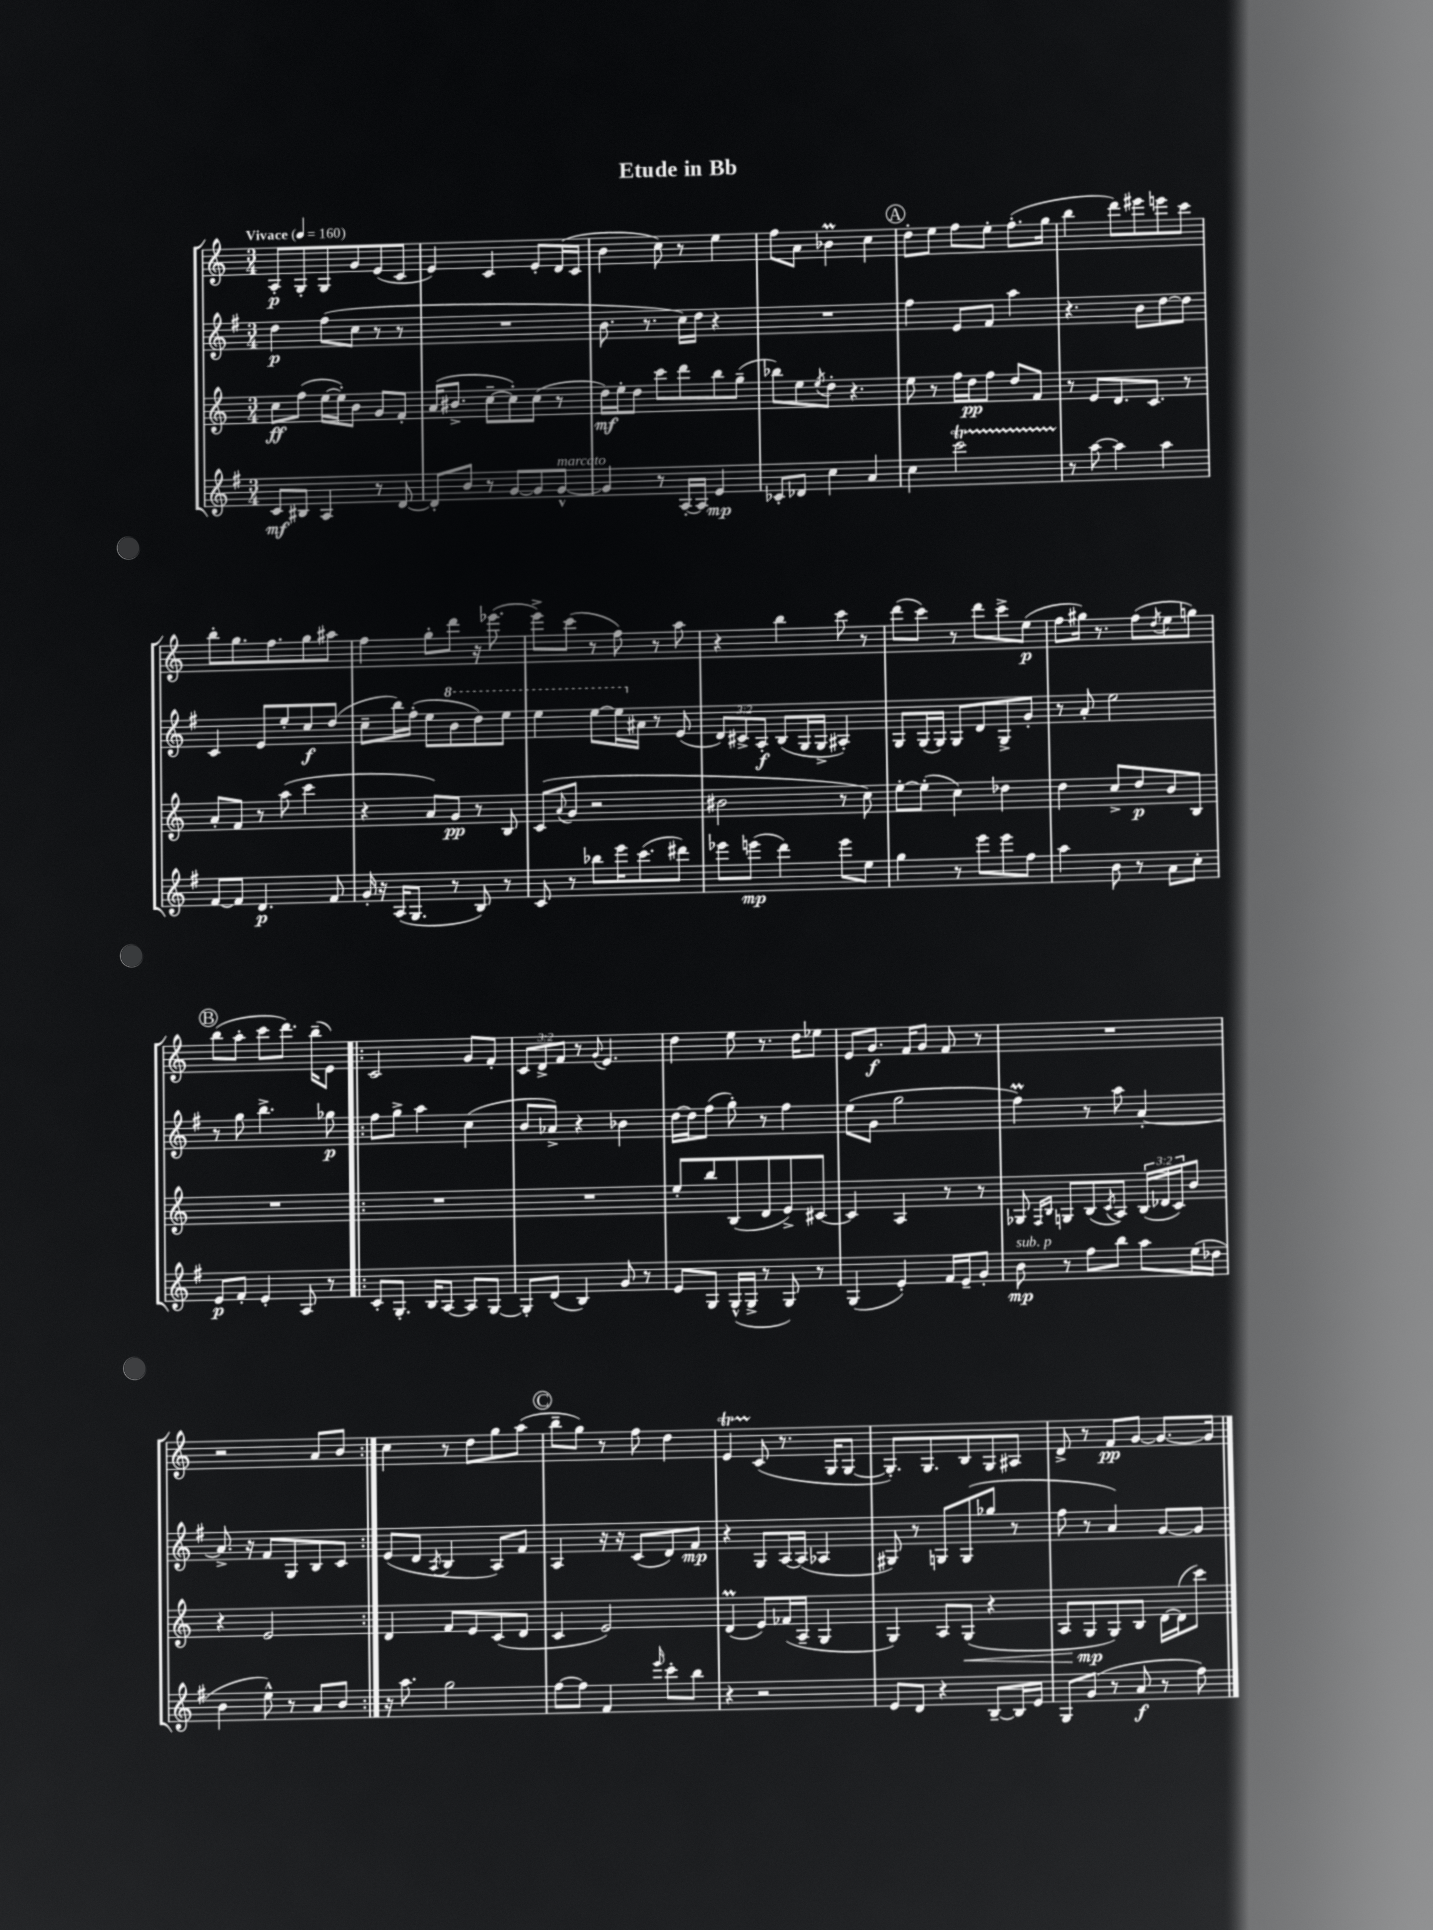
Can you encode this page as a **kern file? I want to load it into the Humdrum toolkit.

**kern	**kern	**kern	**kern
*staff4	*staff3	*staff2	*staff1
*clefG2	*clefG2	*clefG2	*clefG2
*k[f#]	*k[]	*k[f#]	*k[]
*M3/4	*M3/4	*M3/4	*M3/4
*MM160	*MM160	*MM160	*MM160
8c	8cc	4dd	8A'
8B#	(8ff	.	8G'
4A	[16ee	(8ff#	8G
.	16ee'])	.	.
.	8b	8cc	8g
8r	8g	8r	(8e
[8d	8f'	8r	8c
=	=	=	=
8d']	(16a	2.r	4e)
.	8.b#^	.	.
8b	.	.	.
8r	[8cc~	.	4c
[8g	8cc'])	.	.
8g]	(8cc	.	8e'
[8g^^	8r	.	(16d
.	.	.	16c
=	=	=	=
4g]	16dd)	8.b	4b
.	16ee'	.	.
.	8dd	.	.
.	.	8.r	.
8r	8ccc	.	8cc)
[16A'	8ddd	16cc)	8r
16A]	.	16dd	.
4e	8bb	4r	4ee
.	(8gg~	.	.
=	=	=	=
8c-'	8bb-)	2.r	8ff
8d-	8ee	.	8a
.	8qee	.	.
4cc	8dd'	.	4b-
.	4.r	.	.
4a	.	.	4cc
=	=	=	=
4cc	8ee	4ff#	8dd'
.	8r	.	8ee
2ccc	16ff	8e	8ff
.	16dd	.	.
.	8ff	8f#	8ee'
.	8dd	4aa	(8.ff'
.	8f	.	.
.	.	.	16gg
=	=	=	=
8r	8r	4.r	4bb
[8aa	8e	.	.
4aa]	8.d	.	8ddd)
.	.	8b	8eee#
.	8.c	.	.
4aa	.	[8dd	8eee
.	8r	8dd]	8ccc
=	=	=	=
[8f#	8a'	4c	8bb'
8f#]	8f	.	8.gg
4.d	8r	8e	.
.	.	.	8.ff
.	(8aa	8ee'	.
.	4ccc	8cc	8gg
8f#	.	(8dd	8aa#
=	=	=	=
16g'	4r	8cc~	4ff
16r	.	.	.
(16A	.	16bb)	.
8.G	.	(16ff#'	.
.	8a)	8ee	8gg'
8r	8g	8bb	8ddd
8B)	8r	8ddd)	16r
.	.	.	(8.eee-
8r	8B	8eee	.
=	=	=	=
8c	(8c	4eee	8eee^)
.	8qqa	.	.
8r	8g	.	(8ccc
8bb-	2r	[8eee	8r
16eee	.	16eee]	8ff)
(8.ccc	.	16a#	.
.	.	8r	8r
8ddd#)	.	(8e	8aa
=	=	=	=
8eee-	2b#	12d)	4r
.	.	12c#^	.
(8eee	.	.	.
.	.	12A'	.
4ddd)	.	(8B	4bb
.	.	16G	.
.	.	16G^	.
8eee	8r	4A#')	8ccc
8ee	8cc)	.	8r
=	=	=	=
4gg	[8ee'	8G	(8ddd
.	(8ee']	(16G	8ccc)
.	.	16G)	.
8r	4cc)	8G	8r
8eee	.	8d	8ddd
8eee	4dd-	8G^	8ccc^
8ff#	.	8g'	(8ee
=	=	=	=
4aa	4dd	8r	8ff
.	.	8a'	16gg#)
.	.	.	8.r
8b	8cc^	2ee	.
8r	8dd	.	(8ff
.	.	.	8qdd
8a	8b	.	8ee
8cc'	8B	.	8gg)
=	=	=	=
8e	2.r	8r	(8bb
8f#'	.	8gg	8aa'
4e'	.	4.bb^	8ccc
.	.	.	8.ddd)
8A	.	.	.
.	.	.	(16bb~
8r	.	8gg-	8e)
=!|:	=!|:	=!|:	=!|:
8c'	2.r	8ff#	2c
8.G'	.	8gg^	.
.	.	4aa	.
16B	.	.	.
[8A	.	.	.
8A]	.	(4cc	8g
[8G	.	.	8f'
=	=	=	=
8G']	2.r	8b	12c
.	.	.	12d^
(8d	.	8a-^)	.
.	.	.	12f
4B)	.	4r	8r
.	.	.	8qqg
.	.	.	4.e
8g	.	4b-	.
8r	.	.	.
=	=	=	=
8e	8ee'	[16dd	4dd
.	.	16dd]	.
8G	8bb	(8ff#	.
(16G^^	(8B	8gg')	8ee
16G^	.	.	.
8r	8d	8r	8.r
8G)	8e^)	4ff#	.
.	.	.	16dd
8r	[8c#	.	8ee-
=	=	=	=
(4G	4c#]	(8ee	8e
.	.	8g	8.g
4e')	4A	2gg	.
.	.	.	16f
.	.	.	8g
16f#	8r	.	8f
16e~	.	.	.
8g'	8r	.	8r
=	=	=	=
8b	8G-	4ff#)	2.r
.	16qqF	.	.
.	16qqB	.	.
8r	8G	.	.
8ff#	(8B	8r	.
.	8qc	.	.
8bb	8A)	8aa	.
8aa	(24B	[4a'	.
.	24d-	.	.
.	24c)	.	.
(16ee	8b	.	.
16dd-	.	.	.
=	=	=	=
4b	4r	8.a^]	2r
.	.	16r	.
8ee^^)	2e	8f#	.
8r	.	8G	.
8a	.	8B	8a
8b	.	8c	8b
=:|!	=:|!	=:|!	=:|!
16r	4d	(8e	4cc
8.aa	.	.	.
.	.	8d	.
.	.	8qA	.
2gg	8f	4B	8r
.	8e	.	8dd
.	(8c	8A)	8gg
.	8d	8f#	(8aa
=	=	=	=
[8ff#	4c	4A	8bb~
8ff#]	.	.	8gg)
4f#	2e)	16r	8r
.	.	16r	.
.	.	(8c	8ff
16qqeee	.	.	.
8ccc'	.	8d)	4dd
8bb	.	8f#	.
=	=	=	=
4r	(4d	4r	4e
2r	8e)	8G	(8c
.	(16f-	[16A	8.r
.	16A~	(16A]	.
.	4G	4A-	.
.	.	.	16G
.	.	.	[8G
=	=	=	=
8e	4G)	8G#)	8.G'])
8d	.	8r	.
.	.	.	8.G
4r	8A	8G	.
.	(8G	(8G	8B
[8B~	4r	8gg-	8G
16B]	.	8r	8A#
16e	.	.	.
=	=	=	=
8G	8A	8ff#	8d^
(8g	8G	8r	8r
8r	8G)	4a)	8f
8a	8B	.	[8g
8r	[16d	[8g	8.g_
.	(16d]	.	.
8ff#)	8ccc)	8g]	.
.	.	.	16g]
==	==	==	==
*-	*-	*-	*-
